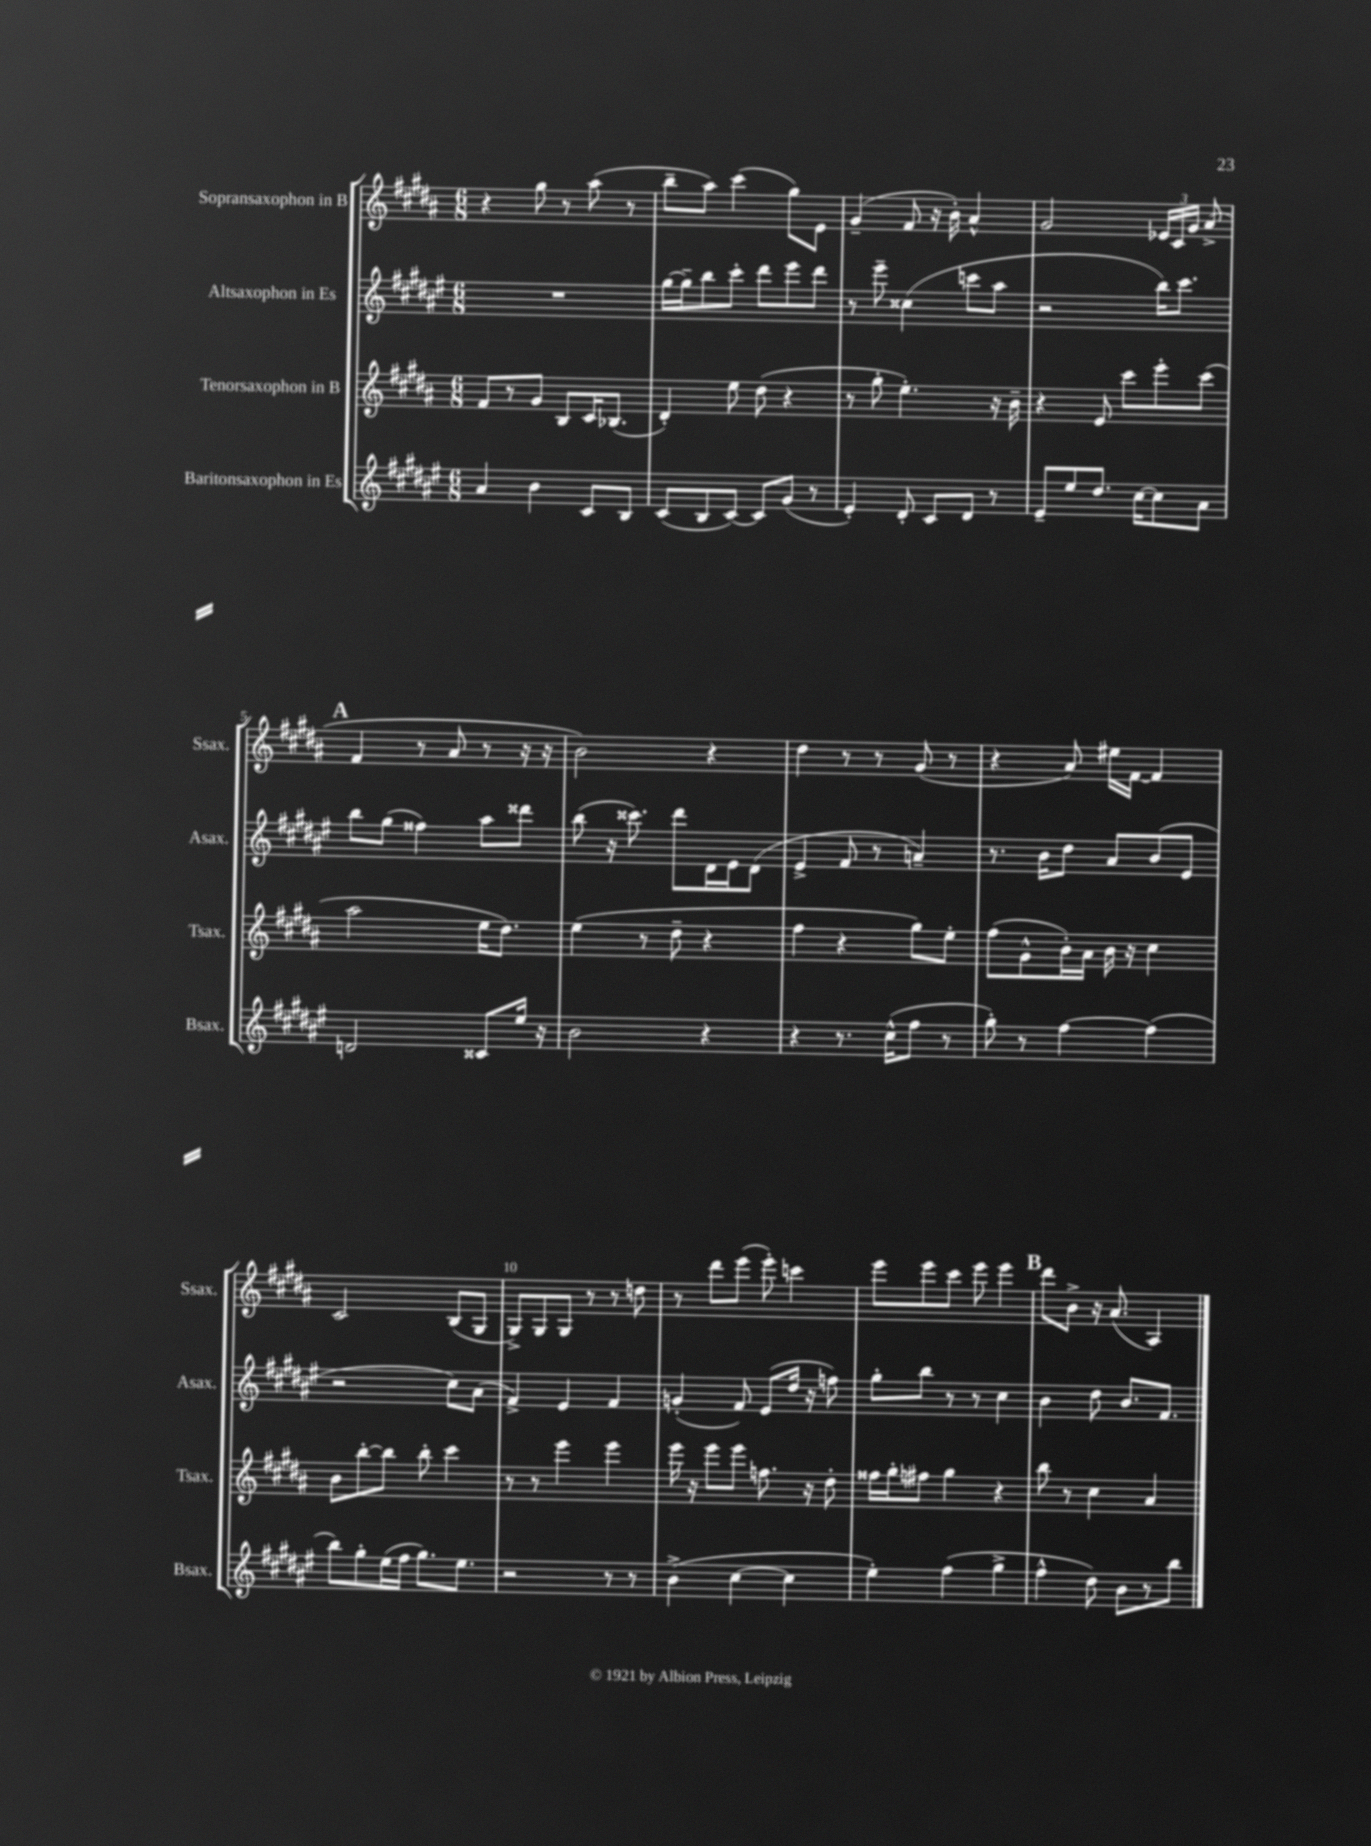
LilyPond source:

<<
\new StaffGroup <<
\new Staff = "s0" \with { instrumentName = "Sopransaxophon in B" shortInstrumentName = "Ssax." } {
    \clef treble \key b \major \numericTimeSignature \time 6/8
    \autoBeamOff r4 gis''8 r8 ais''8( r8 |
    b''8[-- ais''8]) cis'''4( gis''8[) e'8] |
    gis'4--( fis'8 r16 b'16-.) ais'4-^ |
    gis'2 \tuplet 3/2 { ees'16[ cis'16 gis'16] } ais'8->( |
    \mark \markup { \bold "A" } fis'4 r8 ais'8 r8 r16 r16 |
    b'2) r4 |
    dis''4 r8 r8 gis'8( r8 |
    r4 ais'8) eis''16[ fis'16]~ fis'4 |
    cis'2 b8[( gis8] |
    gis8[->) gis8 gis8] r8 r8 d''8 |
    r8 dis'''8[ e'''8]( e'''8-.) c'''4 |
    e'''8[ e'''8 cis'''8] e'''8 e'''4 |
    \mark \markup { \bold "B" } dis'''8[ b'8]-> r16 ais'8.( ais4) \bar "|." |
}
\new Staff = "s1" \with { instrumentName = "Altsaxophon in Es" shortInstrumentName = "Asax." } {
    \clef treble \key fis \major \numericTimeSignature \time 6/8
    \autoBeamOff R2. |
    gis''16[~ gis''16-- b''8 cis'''8]-. dis'''8[ eis'''8 dis'''8] |
    r8 eis'''8-- cisis''4( c'''8[ ais''8] |
    r2 b''16[) cis'''8.] |
    \mark \markup { \bold "A" } b''8[ gis''8]( fisis''4) ais''8[ disis'''8] |
    b''8( r16 cisis'''8.) dis'''8[ dis'16 eis'16 dis'8]( |
    eis'4-> fis'8 r8 a'4--) |
    r8. b'16[ dis''8] ais'8[ b'8( eis'8] |
    r2 cis''8[) ais'8]( |
    fis'4->) eis'4 fis'4 |
    g'4-.( fis'8) eis'8[( dis''16] r16 f''8) |
    gis''8[-. b''8] r8 r8 cis''4 |
    \mark \markup { \bold "B" } b'4 dis''8 b'8.[ fis'8.] \bar "|." |
}
\new Staff = "s2" \with { instrumentName = "Tenorsaxophon in B" shortInstrumentName = "Tsax." } {
    \clef treble \key b \major \numericTimeSignature \time 6/8
    \autoBeamOff fis'8[ r8 gis'8] b8[ cis'16 bes8.]( |
    dis'4-.) e''8 dis''8( r4 |
    r8 gis''8-. e''4.-.) r16 b'16-- |
    r4 e'8 cis'''8[ e'''8-. cis'''8]( |
    \mark \markup { \bold "A" } ais''2 e''16[ dis''8.]) |
    e''4( r8 dis''8-- r4 |
    fis''4 r4 gis''8[) e''8]-. |
    fis''8[( gis'8-^ b'16-.) ais'16] b'16 r16 cis''4 |
    b'8[ b''8~-. b''8] b''8-. cis'''4 |
    r8 r8 e'''4 e'''4 |
    e'''16 r16 e'''8[ e'''8] f''8. r16 dis''8-. |
    fisis''16[ gis''16-. fis''8] gis''4 r4 |
    \mark \markup { \bold "B" } b''8 r8 cis''4 ais'4 \bar "|." |
}
\new Staff = "s3" \with { instrumentName = "Baritonsaxophon in Es" shortInstrumentName = "Bsax." } {
    \clef treble \key fis \major \numericTimeSignature \time 6/8
    \autoBeamOff ais'4 b'4 cis'8[ b8] |
    cis'8[( b8 cis'8]~) cis'8[ gis'8]( r8 |
    eis'4-.) dis'8-. cis'8[ dis'8] r8 |
    eis'8[-- eis''8 dis''8.] cis''16[~ cis''8 ais'8] |
    \mark \markup { \bold "A" } d'2 cisis'8[ eis''16] r16 |
    b'2 r4 |
    r4 r8. cis''16[-^( fis''8] r8 |
    gis''8-.) r8 fis''4~ fis''4( |
    b''8[) gis''8-. eis''16( fis''16] gis''8.[) eis''8.] |
    r2 r8 r8 |
    b'4->( cis''4~ cis''4 |
    eis''4-.) fis''4( gis''4-> |
    \mark \markup { \bold "B" } fis''4-^ dis''8) b'8[ r8 b''8] \bar "|." |
}
>>
>>
\layout { \context { \Score \override BarNumber.break-visibility = ##(#f #t #t) barNumberVisibility = #(every-nth-bar-number-visible 5) } }
